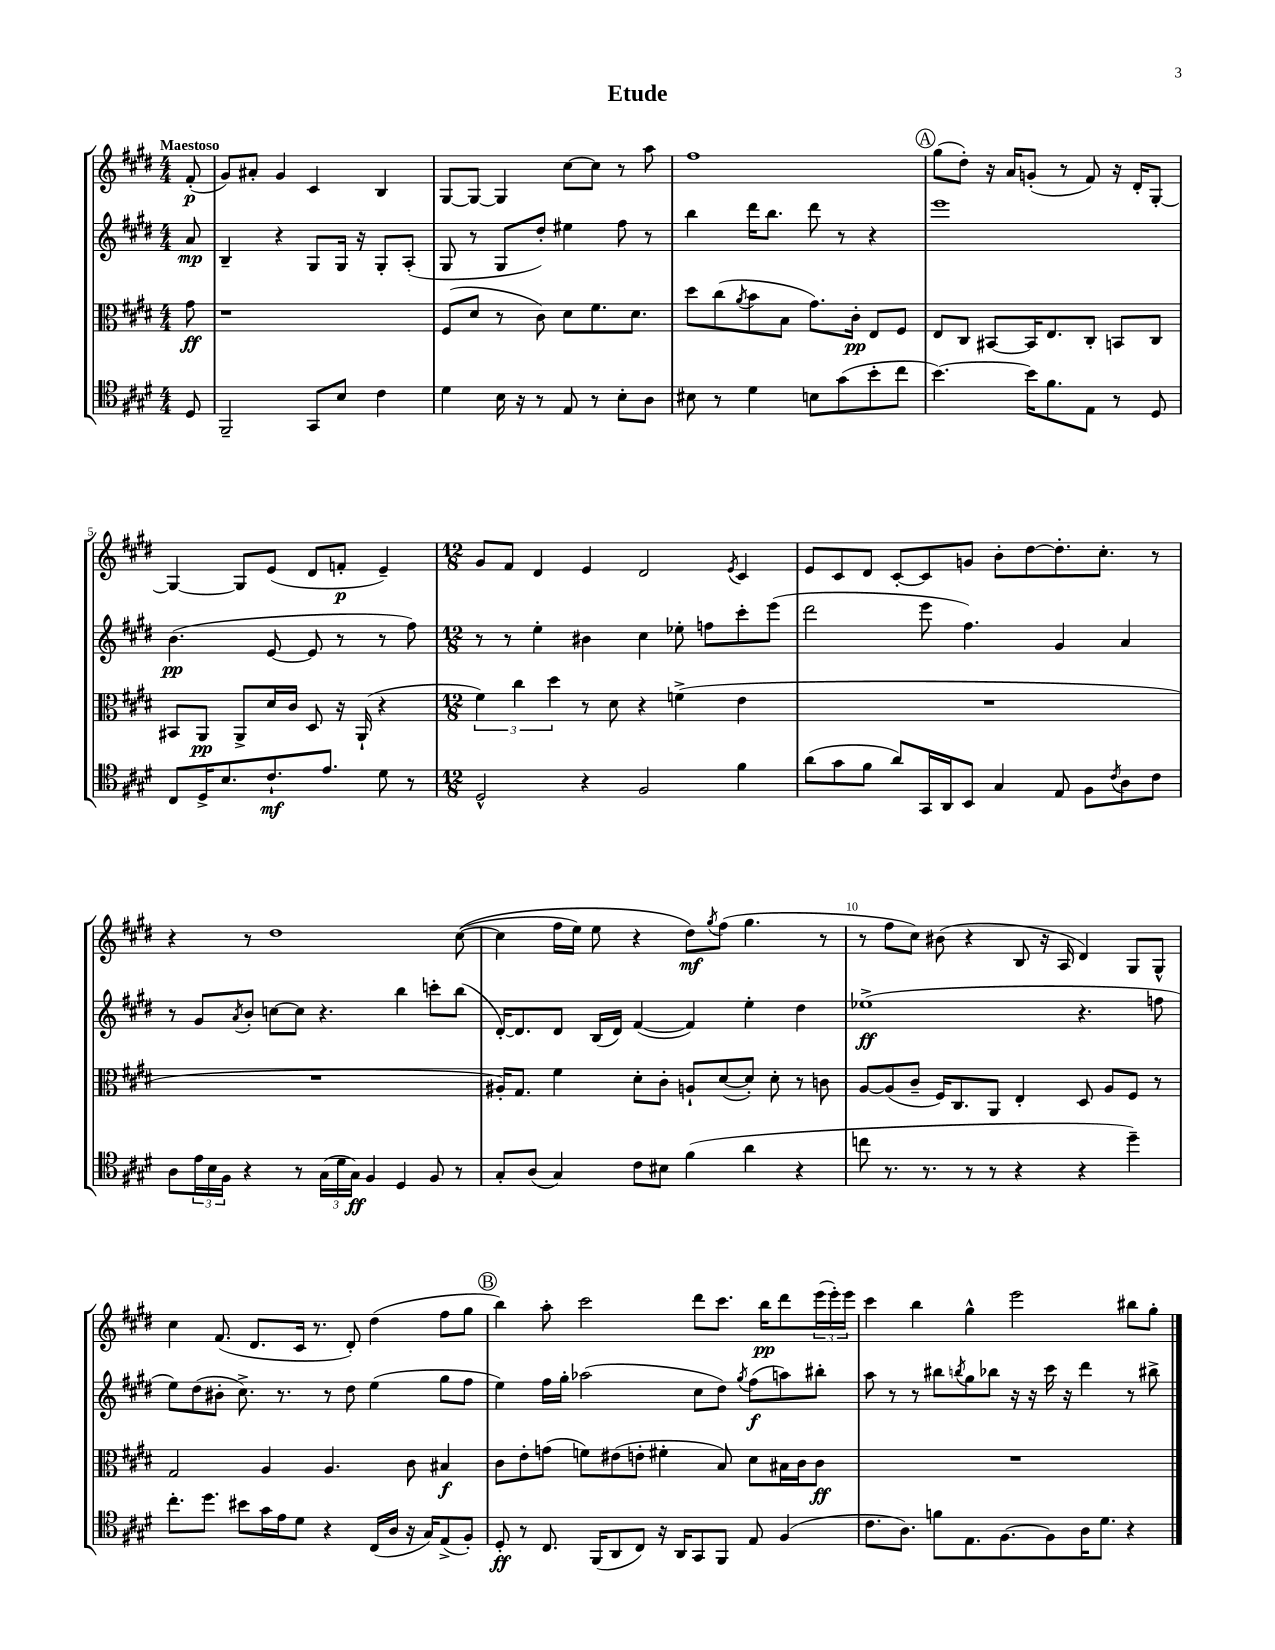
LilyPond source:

\header { title = "Etude" }
<<
\new StaffGroup <<
\new Staff = "s0" {
    \clef treble \key e \major \numericTimeSignature \time 4/4 \partial 8 \tempo "Maestoso"
    fis'8-.\p( |
    gis'8) ais'8-. gis'4 cis'4 b4 |
    gis8~ gis8~ gis4 cis''8~ cis''8 r8 a''8 |
    fis''1 |
    \mark \markup { \circle "A" } gis''8( dis''8-.) r16 a'16 g'8-.( r8 fis'8) r16 dis'16-. gis8~-. |
    gis4~ gis8 e'8( dis'8 f'8-.\p e'4--) |
    \numericTimeSignature \time 12/8 gis'8 fis'8 dis'4 e'4 dis'2 \acciaccatura { e'8 } cis'4 |
    e'8 cis'8 dis'8 cis'8~-. cis'8 g'8 b'8-. dis''8~ dis''8.-. cis''8.-. r8 |
    r4 r8 dis''1 cis''8~(\( |
    cis''4 fis''16 e''16) e''8 r4 dis''8\mf\) \acciaccatura { gis''8 } fis''8( gis''4. r8 |
    r8 fis''8 cis''8) bis'8( r4 b8 r16 a16 dis'4) gis8 gis8-^ |
    cis''4 fis'8.( dis'8. cis'16 r8. dis'8-.) dis''4( fis''8 gis''8 |
    \mark \markup { \circle "B" } b''4) a''8-. cis'''2 dis'''8 cis'''8. b''16\pp dis'''8 \tuplet 3/2 { e'''16( e'''16-.) e'''16 } |
    cis'''4 b''4 gis''4-^ e'''2 bis''8 gis''8-. \bar "|." |
}
\new Staff = "s1" {
    \clef treble \key e \major \numericTimeSignature \time 4/4 \partial 8
    a'8\mp |
    b4-- r4 gis8 gis16 r16 gis8-. a8-.( |
    gis8 r8 gis8 dis''8-.) eis''4 fis''8 r8 |
    b''4 dis'''16 b''8. dis'''8 r8 r4 |
    \mark \markup { \circle "A" } e'''1 |
    b'4.\pp( e'8~ e'8 r8 r8 fis''8) |
    \numericTimeSignature \time 12/8 r8 r8 e''4-. bis'4 cis''4 ees''8-. f''8 cis'''8-. e'''8( |
    dis'''2 e'''8 fis''4.) gis'4 a'4 |
    r8 gis'8 \acciaccatura { a'8 } b'8-. c''8~ c''8 r4. b''4 c'''8-. b''8( |
    dis'16~-.) dis'8. dis'8 b16( dis'16) fis'4~( fis'4) e''4-. dis''4 |
    ees''1->\ff( r4. f''8 |
    e''8) dis''8( bis'8-. cis''8.->) r8. r8 dis''8 e''4( gis''8 fis''8 |
    \mark \markup { \circle "B" } e''4) fis''16 gis''16-. aes''2( cis''8 dis''8) \acciaccatura { gis''8 } fis''8\f( a''8) bis''8-. |
    a''8 r8 r8 bis''8 \acciaccatura { b''8 } gis''8 bes''8 r16 r16 cis'''16 r16 dis'''4 r8 bis''8-> \bar "|." |
}
\new Staff = "s2" {
    \clef alto \key e \major \numericTimeSignature \time 4/4 \partial 8
    gis'8\ff |
    r1 |
    fis8( dis'8 r8 cis'8) dis'8 fis'8. dis'8. |
    dis''8 cis''8( \acciaccatura { a'8 } b'8 b8 gis'8.) cis'16-.\pp e8 fis8 |
    \mark \markup { \circle "A" } e8 cis8 bis,8~ bis,16 e8. cis8-. b,8 cis8 |
    bis,8 a,8\pp a,8-> dis'16 cis'16 dis8 r16 a,16-!( r4 |
    \numericTimeSignature \time 12/8 \tuplet 3/2 { fis'4) cis''4 dis''4 } r8 dis'8 r4 f'4->( e'4 |
    R1. |
    R1. |
    ais16-.) gis8. fis'4 dis'8-. cis'8-. a8-! dis'8~( dis'8-.) dis'8-. r8 c'8 |
    a8~ a8( cis'8-- fis16) cis8. a,8 e4-. dis8 a8 fis8 r8 |
    gis2 a4 a4. cis'8 bis4\f |
    \mark \markup { \circle "B" } cis'8 e'8-. g'8( f'8) eis'8( e'8-. fis'4-. b8) dis'8 bis16 cis'16 cis'8\ff |
    R1. \bar "|." |
}
\new Staff = "s3" {
    \clef tenor \key e \major \numericTimeSignature \time 4/4 \partial 8
    dis8 |
    fis,2-- gis,8 b8 cis'4 |
    dis'4 b16 r16 r8 e8 r8 b8-. a8 |
    bis8 r8 dis'4 b8 gis'8( b'8-. cis''8 |
    \mark \markup { \circle "A" } b'4.~) b'16 fis'8. e8 r8 dis8 |
    cis8 dis16-> b8. cis'8.-!\mf e'8. dis'8 r8 |
    \numericTimeSignature \time 12/8 dis2-^ r4 fis2 fis'4 |
    a'8( gis'8 fis'8 a'8) gis,16 a,16 b,8 gis4 e8 fis8 \acciaccatura { cis'8 } a8 cis'8 |
    a8 \tuplet 3/2 { e'16 b16 fis16 } r4 r8 \tuplet 3/2 { gis16( dis'16 gis16\ff) } fis4 dis4 fis8 r8 |
    gis8-. a8( gis4) cis'8 bis8 fis'4( a'4 r4 |
    c''8 r8. r8. r8 r8 r4 r4 dis''4--) |
    cis''8.-. dis''8. bis'8 gis'16 e'16 dis'8 r4 cis16( a16 r16 gis16) e8->( fis8-.) |
    \mark \markup { \circle "B" } dis8-.\ff r8 cis8. fis,16( a,8 cis8) r16 a,16 gis,8 fis,8 e8 fis4( |
    cis'8. a8.) f'8 e8. fis8.~ fis8 a16 dis'8. r4 \bar "|." |
}
>>
>>
\layout { \context { \Score \override BarNumber.break-visibility = ##(#f #t #t) barNumberVisibility = #(every-nth-bar-number-visible 5) } }
